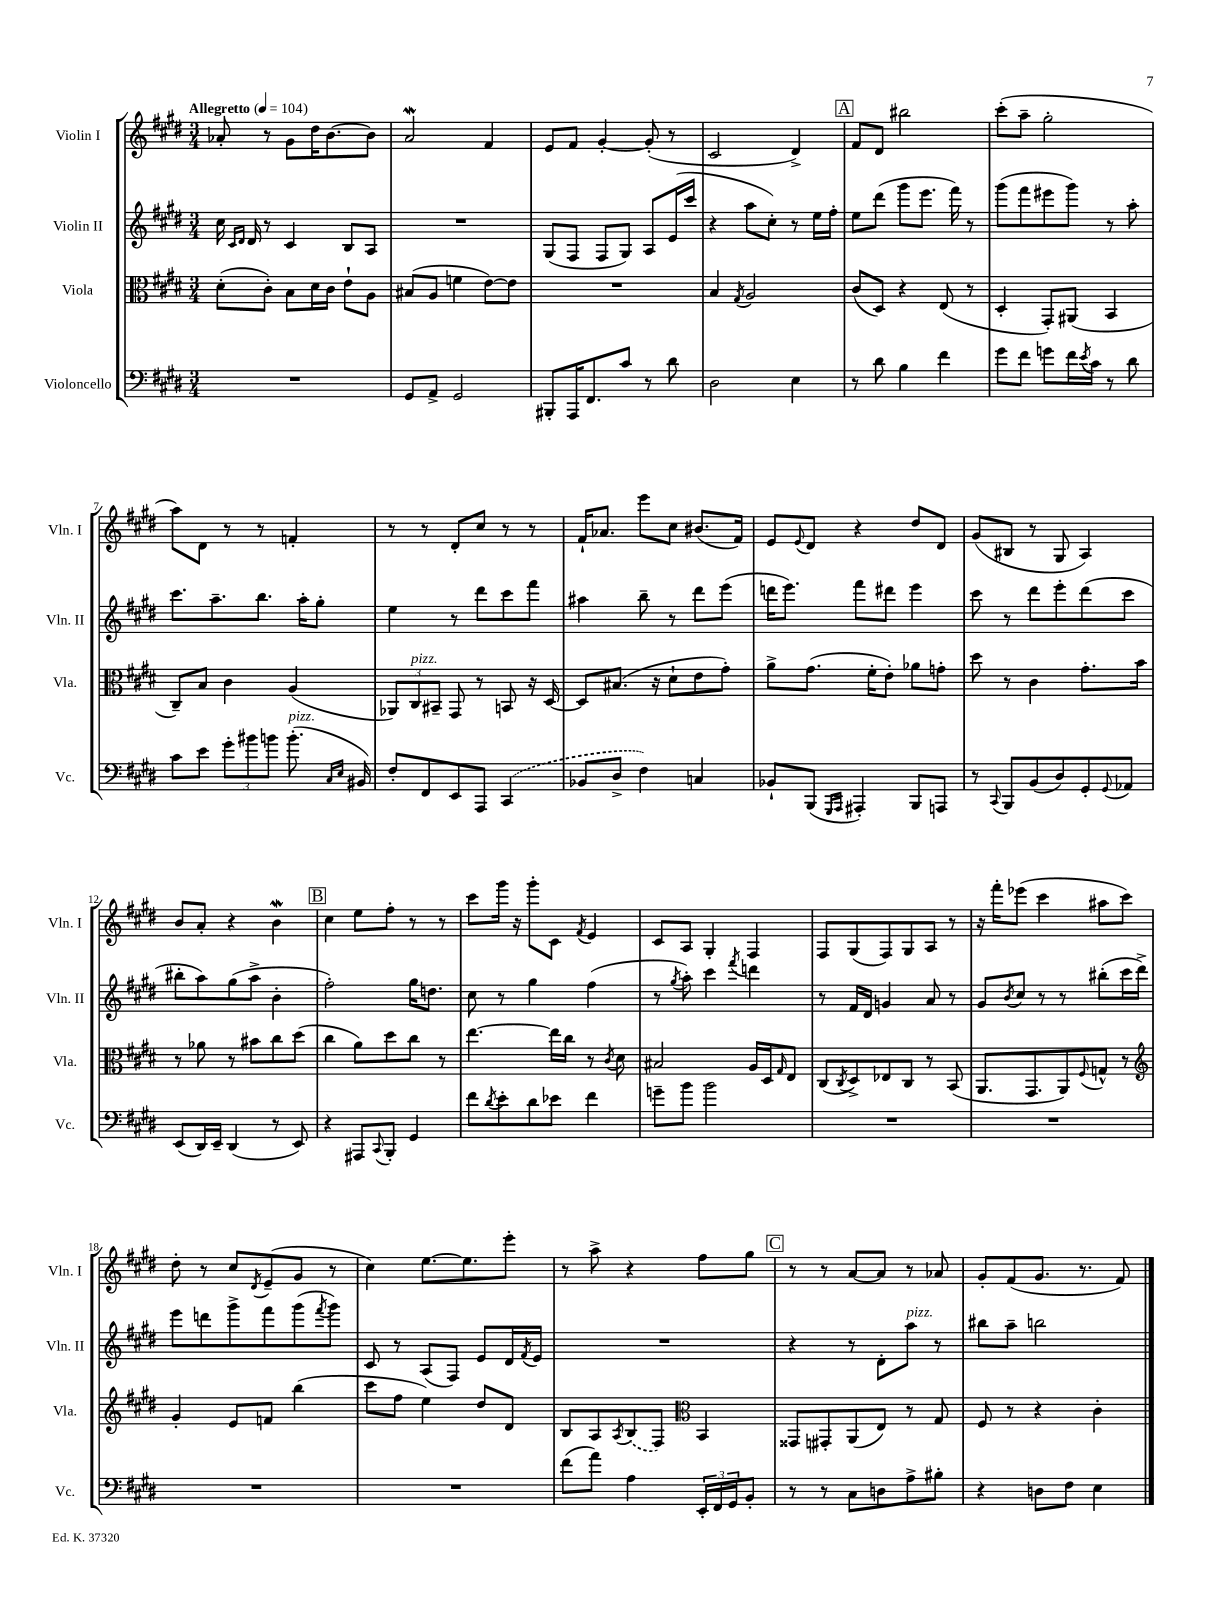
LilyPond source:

<<
\new StaffGroup <<
\new Staff = "s0" \with { instrumentName = "Violin I" shortInstrumentName = "Vln. I" } {
    \clef treble \key e \major \numericTimeSignature \time 3/4 \tempo "Allegretto" 4 = 104
    aes'8-. r8 gis'8 dis''16 b'8.~ b'8 |
    a'2\mordent fis'4 |
    e'8 fis'8 gis'4~-. gis'8-.( r8 |
    cis'2 dis'4->) |
    \mark \markup { \box "A" } fis'8 dis'8 bis''2 |
    cis'''8-.( a''8-- gis''2-. |
    a''8) dis'8 r8 r8 f'4-. |
    r8 r8 dis'8-. cis''8 r8 r8 |
    fis'16-! aes'8. e'''8 cis''8 bis'8.( fis'16) |
    e'8 \appoggiatura { e'8 } dis'8 r4 dis''8 dis'8 |
    gis'8( bis8 r8 gis8 a4) |
    b'8 a'8-. r4 b'4\mordent |
    \mark \markup { \box "B" } cis''4 e''8 fis''8-. r8 r8 |
    cis'''8 gis'''16 r16 gis'''8-. cis'8 \acciaccatura { fis'8 } e'4 |
    cis'8 a8 gis4-. fis4 |
    fis8 gis8( fis8) gis8 a8 r8 |
    r16 fis'''16-. ees'''8( cis'''4 ais''8 cis'''8) |
    dis''8-. r8 cis''8 \acciaccatura { dis'8 } e'8--( gis'8 r8 |
    cis''4) e''8.~ e''8. e'''8-. |
    r8 a''8-> r4 fis''8 gis''8 |
    \mark \markup { \box "C" } r8 r8 a'8~ a'8 r8 aes'8 |
    gis'8-. fis'8( gis'8. r8. fis'8) \bar "|." |
}
\new Staff = "s1" \with { instrumentName = "Violin II" shortInstrumentName = "Vln. II" } {
    \clef treble \key e \major \numericTimeSignature \time 3/4
    cis''16 \grace { cis'16 dis'16 } dis'16 r8 cis'4 b8 a8 |
    R2. |
    gis8( fis8 fis8 gis8) a8 e'16( cis'''16 |
    r4 a''8 cis''8-.) r8 e''16 fis''16-. |
    \mark \markup { \box "A" } e''8 dis'''8( gis'''8 e'''8. fis'''16) r8 |
    gis'''8( fis'''8 eis'''8 gis'''8) r8 a''8-. |
    cis'''8. a''8.-- b''8. a''16-. gis''8-. |
    e''4 r8 dis'''8 cis'''8 fis'''8 |
    ais''4 b''8-- r8 dis'''8 e'''8( |
    d'''16 e'''8.) fis'''8 dis'''8 e'''4 |
    cis'''8 r8 dis'''8 e'''8-. dis'''8( cis'''8 |
    bis''8-. a''8) gis''8( a''8-> b'4-. |
    \mark \markup { \box "B" } fis''2-.) gis''16 d''8. |
    cis''8 r8 gis''4 fis''4( |
    r8 \acciaccatura { gis''8 } a''8-.) cis'''4 \acciaccatura { fis'''8 } d'''4 |
    r8 fis'16 dis'16 g'4 a'8 r8 |
    gis'8 \acciaccatura { b'8 } cis''8 r8 r8 bis''8-.( cis'''16 dis'''16->) |
    e'''8 d'''8 gis'''8-> fis'''8 gis'''8( \acciaccatura { fis'''8 } gis'''8) |
    cis'8 r8 a8( fis8) e'8 dis'16 \acciaccatura { fis'8 } e'16 |
    R2. |
    \mark \markup { \box "C" } r4 r8 dis'8-. a''8^\markup { \italic "pizz." } r8 |
    bis''8 a''8-- b''2 \bar "|." |
}
\new Staff = "s2" \with { instrumentName = "Viola" shortInstrumentName = "Vla." } {
    \clef alto \key e \major \numericTimeSignature \time 3/4
    dis'8-.( cis'8-.) b8 dis'16 cis'16 e'8-! a8 |
    bis8( a8 f'4 e'8~) e'8 |
    R2. |
    b4 \acciaccatura { gis8 } a2 |
    \mark \markup { \box "A" } cis'8( dis8) r4 e8( r8 |
    dis4-. gis,8-.) ais,8( b,4 |
    cis8--) b8 cis'4 a4( |
    \tuplet 3/2 { aes,8) cis8^\markup { \italic "pizz." } bis,8-- } gis,8 r8 b,8 r16 dis16~ |
    dis8 bis8.( r16 dis'8-! e'8 gis'8-.) |
    a'8-> gis'8.( fis'16-. e'8-.) aes'8 g'8-. |
    dis''8 r8 cis'4 gis'8.-. b'16 |
    r8 aes'8 r8 bis'8 cis''8 dis''8( |
    \mark \markup { \box "B" } cis''4 a'8) dis''8 cis''8 r8 |
    e''4.~ e''16 cis''16 r8 \acciaccatura { cis'8 } dis'8 |
    bis2 a16 dis16 \grace { gis16 } e8 |
    cis8( \acciaccatura { cis8 } dis8->) ees8 cis8 r8 b,8( |
    a,8. gis,8. a,8) \appoggiatura { fis8 } g8-^ r8 |
    \clef treble gis'4-. e'8 f'8 b''4( |
    cis'''8 fis''8 e''4) dis''8 dis'8 |
    b8 a8 \acciaccatura { a8 } \once \slurDashed b8( fis8) \clef alto b,4 |
    \mark \markup { \box "C" } gisis,8 gis,8-. a,8( e8) r8 gis8 |
    fis8 r8 r4 cis'4-. \bar "|." |
}
\new Staff = "s3" \with { instrumentName = "Violoncello" shortInstrumentName = "Vc." } {
    \clef bass \key e \major \numericTimeSignature \time 3/4
    R2. |
    gis,8 a,8-> gis,2 |
    bis,,8-. a,,16 fis,8. cis'8 r8 dis'8 |
    dis2 e4 |
    \mark \markup { \box "A" } r8 dis'8 b4 fis'4 |
    gis'8 fis'8 g'8 fis'16 \acciaccatura { e'8 } cis'16 r8 dis'8 |
    cis'8 e'8 \tuplet 3/2 { gis'8-. bis'8 b'8 } b'8.-.^\markup { \italic "pizz." }( \grace { cis16 e16 } bis,16) |
    fis8-. fis,8 e,8 a,,8 \once \slurDashed cis,4( |
    bes,8 dis8-> fis4) c4 |
    bes,8-! b,,8( \grace { gis,,16 a,,16 } ais,,4-.) b,,8 a,,8 |
    r8 \appoggiatura { cis,8 } b,,8 b,8( dis8) gis,8-. \appoggiatura { gis,8 } aes,8 |
    e,8( dis,16) e,16-- dis,4( r8 e,8) |
    \mark \markup { \box "B" } r4 ais,,8 \appoggiatura { cis,8 } b,,8-. gis,4 |
    fis'8 \acciaccatura { dis'8 } e'8-. dis'8 ees'8 fis'4 |
    g'8-- b'8 b'2 |
    R2. |
    R2. |
    R2. |
    R2. |
    fis'8( a'8) a4 \tuplet 3/2 { e,16-. fis,16 gis,16 } b,8-. |
    \mark \markup { \box "C" } r8 r8 cis8 d8 a8-> bis8-. |
    r4 d8 fis8 e4 \bar "|." |
}
>>
>>
